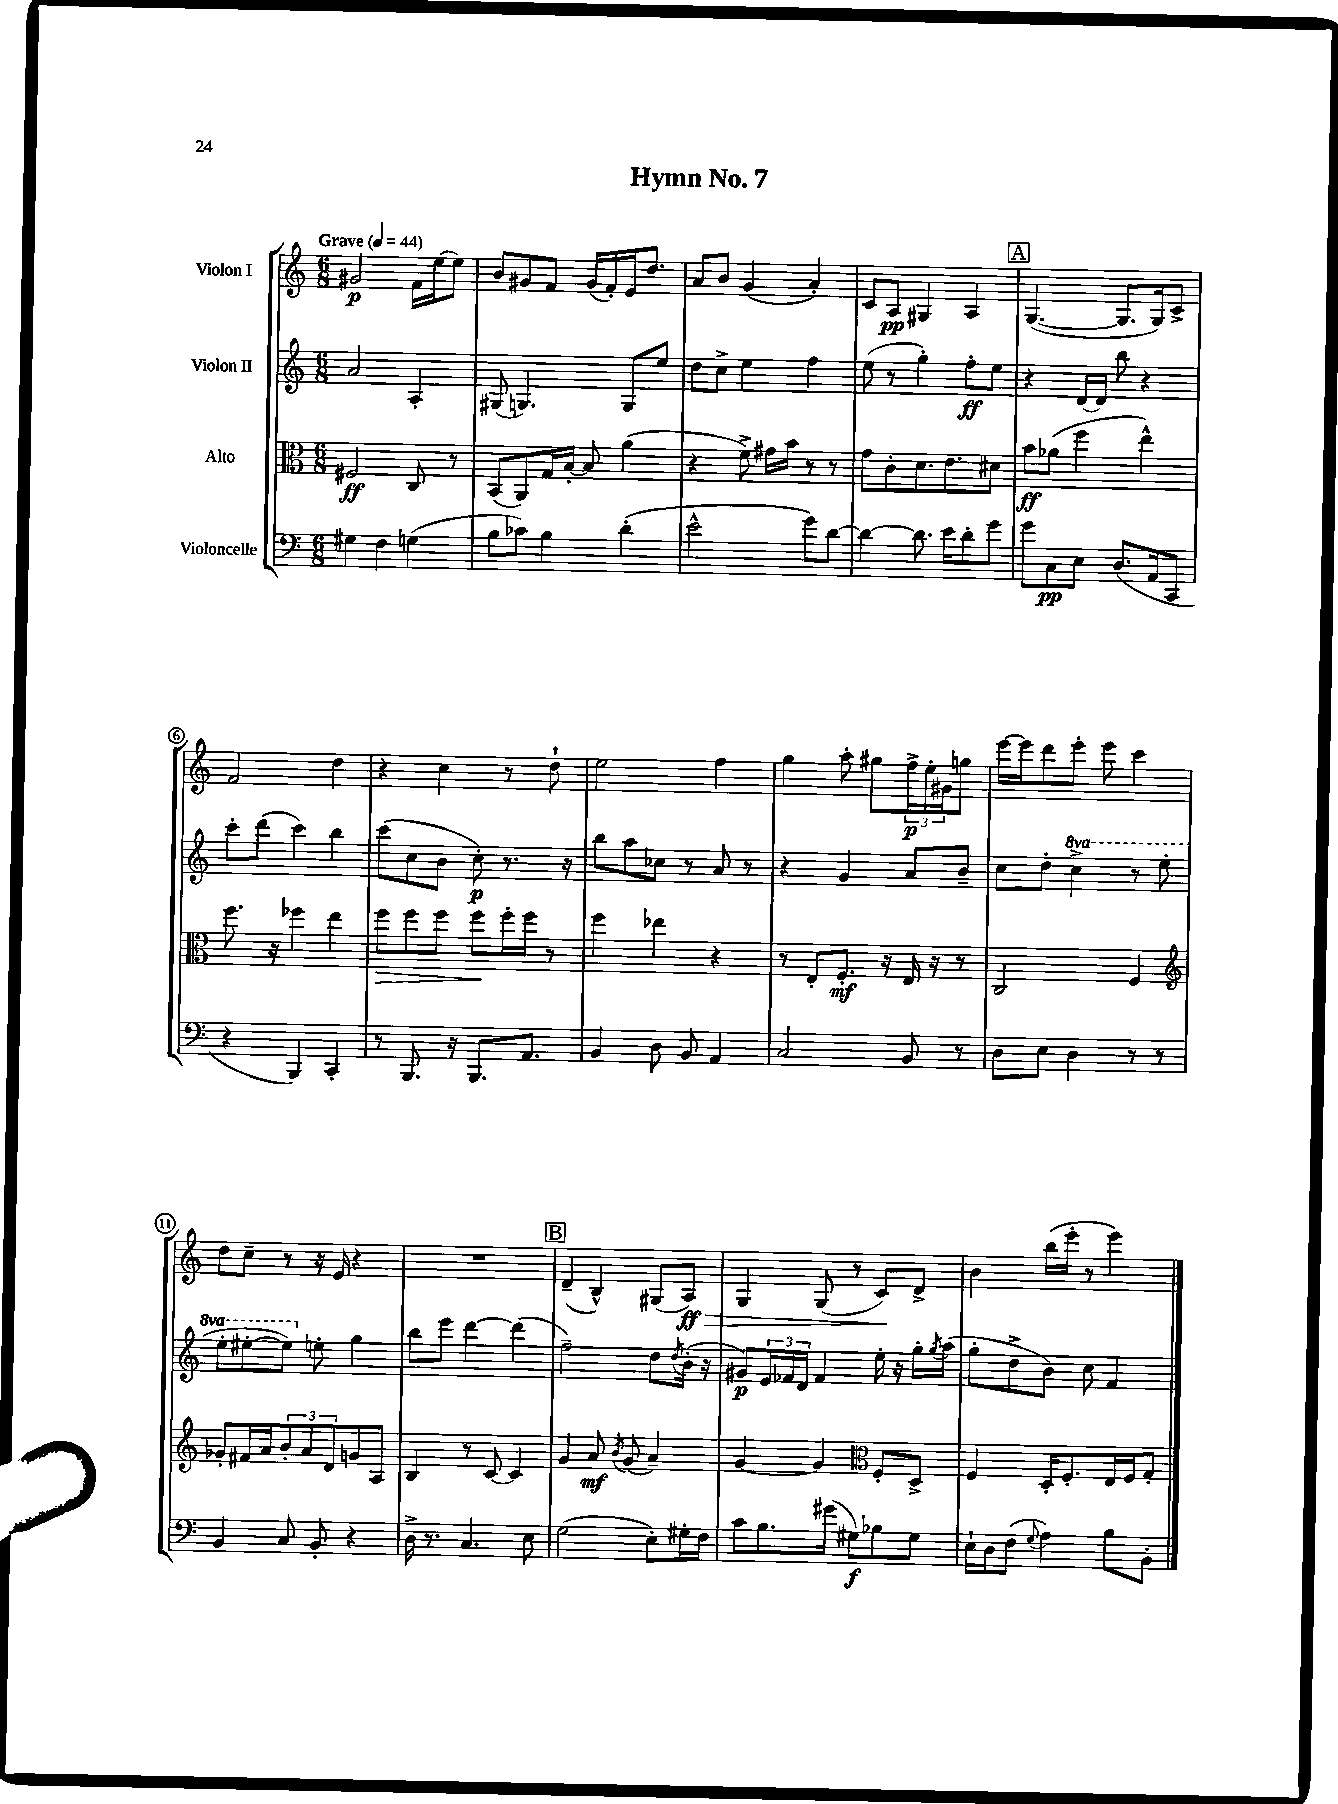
\header { title = "Hymn No. 7" }
<<
\new StaffGroup <<
\new Staff = "s0" \with { instrumentName = "Violon I" } {
    \clef treble \key c \major \numericTimeSignature \time 6/8 \tempo "Grave" 4 = 44
    gis'2\p f'16 e''16~ e''8 |
    b'8 gis'8 f'8 gis'16( f'16-.) e'16 d''8. |
    a'8 b'8 g'4( a'4-.) |
    c'8 a8\pp gis4 a4 |
    \mark \markup { \box "A" } g4.~( g8. g16) c'8-> |
    f'2 d''4 |
    r4 c''4 r8 d''8-! |
    e''2 f''4 |
    g''4 a''8-. gis''8 \tuplet 3/2 { f''16->\p e''16-. gis'16 } g''8 |
    e'''16~ e'''16 d'''8 e'''8-. e'''8 c'''4 |
    d''8 c''8-- r8 r16 e'16 r4 |
    R2. |
    \mark \markup { \box "B" } d'4--( b4-^) gis8( a8\ff\>) |
    g4 g8( r8 c'8\!) d'8-> |
    b'4 b''16( e'''16-. r8 e'''4) \bar "|." |
}
\new Staff = "s1" \with { instrumentName = "Violon II" } {
    \clef treble \key c \major \numericTimeSignature \time 6/8 \set Staff.ottavationMarkups = #ottavation-simple-ordinals
    a'2 a4-. |
    gis8( g4.) g8 e''8 |
    d''8 c''8-> e''4 f''4 |
    e''8( r8 g''4-.) f''8-.\ff e''8 |
    \mark \markup { \box "A" } r4 d'16~ d'16 b''8 r4 |
    c'''8-. d'''8( c'''4) b''4 |
    c'''8( c''8 b'8 c''8-.\p) r8. r16 |
    b''8 a''8 ces''8 r8 a'8 r8 |
    r4 g'4 a'8 b'8-- |
    c''8 d''8-. \ottava #1 c'''4-> r8 e'''8( |
    e'''8-. eis'''8~-. eis'''8) \ottava #0 e''!8-. g''4 |
    b''8 e'''8 d'''4~ d'''4( |
    \mark \markup { \box "B" } f''2--) d''8 \acciaccatura { d''8 } b'16-.( r16 |
    gis'8\p) \tuplet 3/2 { e'16 fes'16 d'16 } fes'4 e''16-. r16 g''16-. \acciaccatura { g''8 } a''16( |
    g''8-. d''8-> b'8) c''8 f'4 \bar "|." |
}
\new Staff = "s2" \with { instrumentName = "Alto" } {
    \clef alto \key c \major \numericTimeSignature \time 6/8
    fis2\ff c8 r8 |
    b,8( a,8) g16 b16~-. b8 a'4( |
    r4 f'8->) gis'16 b'16 r8 r8 |
    g'8 c'8-. d'8. e'8. dis'8 |
    \mark \markup { \box "A" } b'8\ff aes'8( f''4 e''4-^) |
    f''8. r16 fes''4 e''4 |
    f''8\> f''8 f''8 f''8\! f''16-. f''16 r8 |
    f''4 ees''4 r4 |
    r8 e8-. f8.-.\mf r16 e16 r16 r8 |
    c2 f4 |
    \clef treble ges'8-. fis'16 a'16 \tuplet 3/2 { b'8-. a'8 d'8 } g'8 a8 |
    b4 r8 c'8~ c'4 |
    \mark \markup { \box "B" } g'4 a'8\mf \acciaccatura { b'8 } g'8( a'4--) |
    g'4~ g'4 \clef alto f8-. d8-> |
    f4 d16-. f8.-. e16 f16 g8-. \bar "|." |
}
\new Staff = "s3" \with { instrumentName = "Violoncelle" } {
    \clef bass \key c \major \numericTimeSignature \time 6/8
    gis4 f4 g4( |
    b8 ces'8) b4 d'4-.( |
    e'2-^ g'8) d'8~ |
    d'4~ d'8. e'16 d'8-. g'8 |
    \mark \markup { \box "A" } g'8 c8\pp e8 d8.( a,16 c,8 |
    r4 b,,4) c,4-. |
    r8 b,,8. r16 b,,8. a,8. |
    b,4 d8 b,8 a,4 |
    c2 b,8 r8 |
    d8 e8 d4 r8 r8 |
    b,4 c8 b,8-. r4 |
    d16-> r8. c4. e8 |
    \mark \markup { \box "B" } g2( e8-.) gis16-. f16 |
    c'8 b8. gis'16( gis8\f) bes8 gis8 |
    e16-! d16 f8( \appoggiatura { g8 } a4) b8 b,8-. \bar "|." |
}
>>
>>
\layout { \context { \Score \override BarNumber.stencil = #(make-stencil-circler 0.1 0.3 ly:text-interface::print) } }
